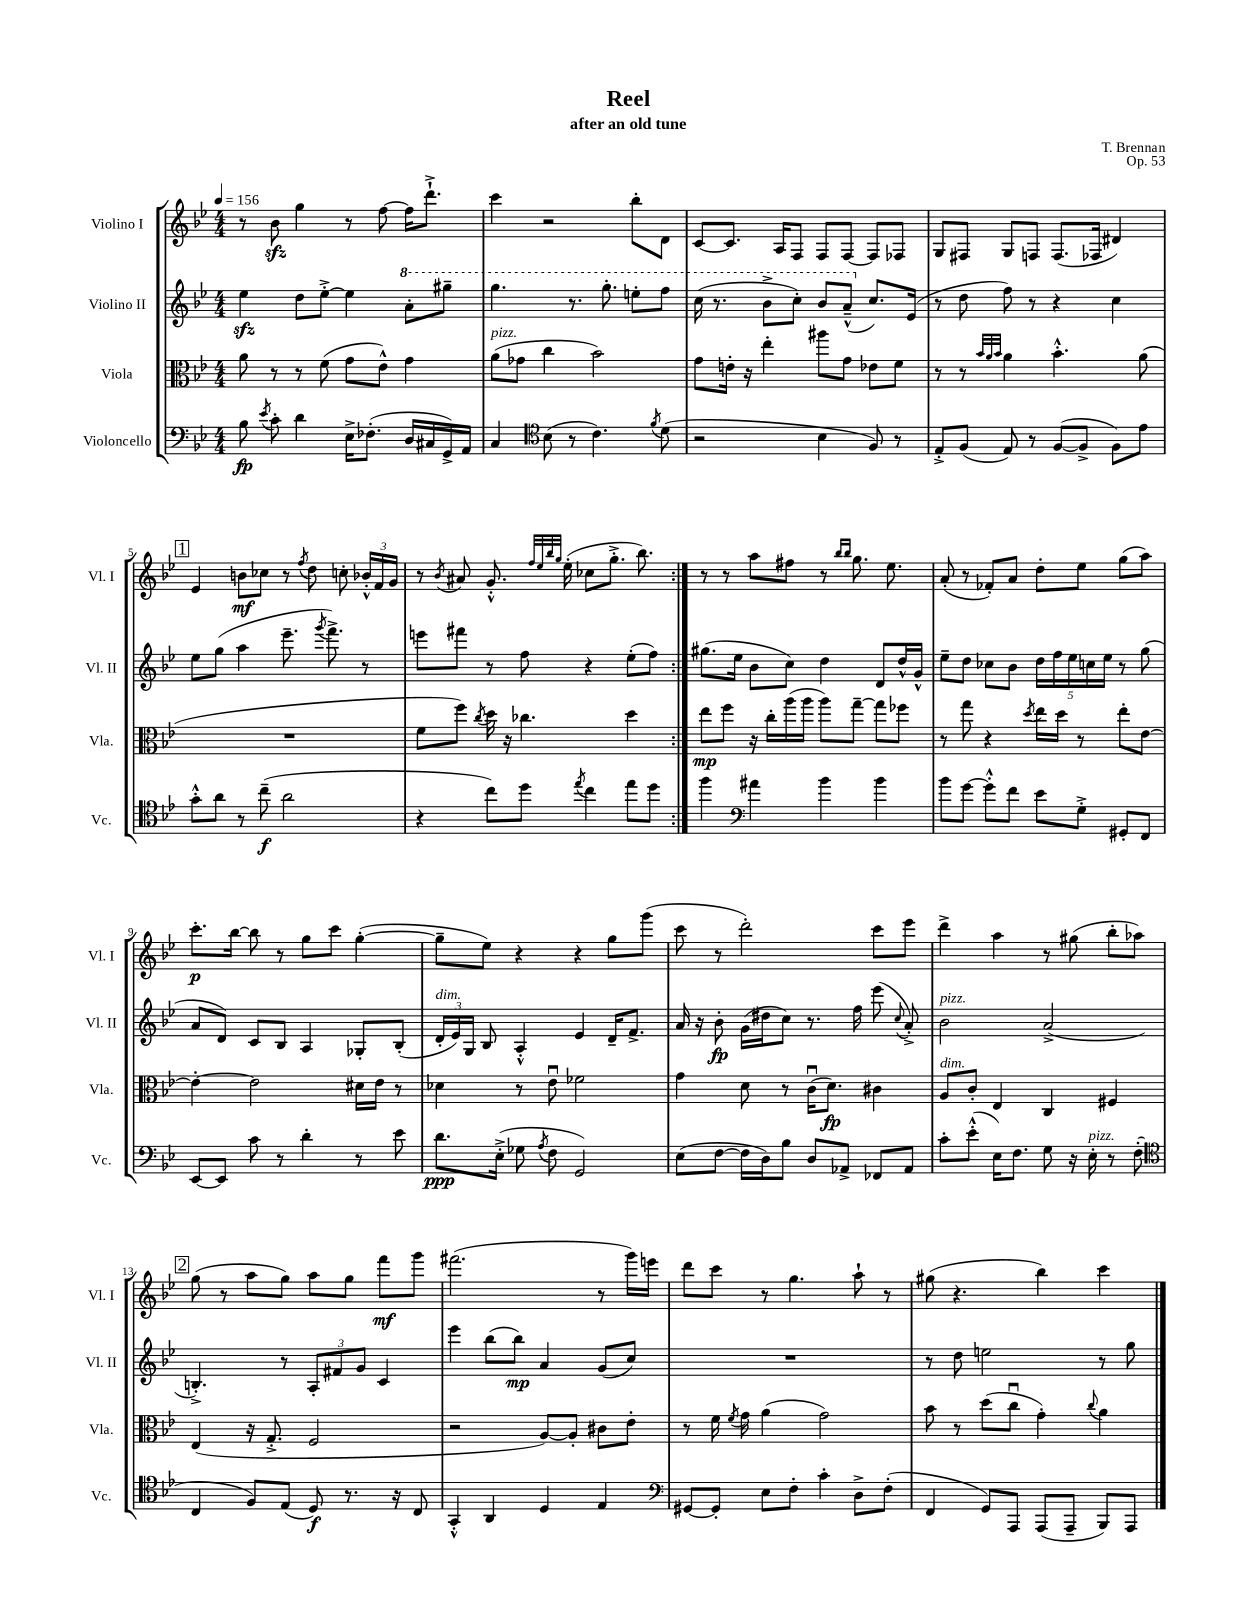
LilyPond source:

\header { title = "Reel" composer = "T. Brennan" subtitle = "after an old tune" opus = "Op. 53" }
<<
\new StaffGroup <<
\new Staff = "s0" \with { instrumentName = "Violino I" shortInstrumentName = "Vl. I" } {
    \clef treble \key bes \major \numericTimeSignature \time 4/4 \tempo 4 = 156
    \autoBeamOff \repeat volta 2 { r8 bes'8\sfz g''4 r8 f''8~ f''16[ d'''8.]-!-> |
    c'''4 r2 bes''8[-. d'8] |
    c'8[~ c'8.] a16[ f8] f8[ f8]~ f8[ fes8] |
    g8[ fis8] g8[ f8] f8.[( fes16] dis'4) |
    \mark \markup { \box "1" } ees'4 b'8[\mf ces''8] r8 \acciaccatura { f''8 } d''8 c''8-. \tuplet 3/2 { bes'16[-.-^ f'16 g'16] } |
    r8 \acciaccatura { bes'8 } ais'8 g'8.-.-^ \grace { f''32[ ees''32 bes''32 g''32] } ees''16-.( ces''8[ g''8.]-.-> bes''8.) | }
    r8 r8 a''8[ fis''8] r8 \grace { bes''16[ bes''16] } g''8. ees''8. |
    a'8-.( r8 fes'8[-.) a'8] d''8[-. ees''8] g''8[( a''8]) |
    c'''8.[-.\p bes''16]~ bes''8 r8 g''8[ c'''8] g''4~-.( |
    g''8[-- ees''8]) r4 r4 g''8[ g'''8]( |
    c'''8 r8 d'''2-.) c'''8[ ees'''8] |
    d'''4-> a''4 r8 gis''8( bes''8[-. aes''8]) |
    \mark \markup { \box "2" } g''8( r8 a''8[ g''8]) a''8[ g''8] f'''8[\mf g'''8] |
    fis'''2.( r8 g'''16[) e'''16] |
    d'''8[ c'''8] r8 g''4. a''8-! r8 |
    gis''8( r4. bes''4) c'''4 \bar "|." |
}
\new Staff = "s1" \with { instrumentName = "Violino II" shortInstrumentName = "Vl. II" } {
    \clef treble \key bes \major \numericTimeSignature \time 4/4
    \autoBeamOff \repeat volta 2 { ees''4\sfz d''8[ ees''8]~-.-> ees''4 \ottava #1 a''8[-. gis'''8]-- |
    g'''4. r8. g'''8.-. e'''8[-. f'''8] |
    c'''16( r8. bes''8[-> c'''8]-.) bes''8[ a''8]---^( \ottava #0 c''8.[) ees'16]( |
    r8 d''8 f''8) r8 r4 c''4 |
    \mark \markup { \box "1" } ees''8[ g''8]( a''4 ees'''8.-- \acciaccatura { g'''8 } f'''8.->) r8 |
    e'''8[ fis'''8] r8 f''8 r4 ees''8[-.( f''8]) | }
    gis''8.[( ees''16] bes'8[ c''8]) d''4 d'8[ d''16-^ g'16]-^ |
    ees''8[-- d''8] ces''8[ bes'8] \tuplet 5/4 { d''16[ f''16 ees''16 c''16 ees''16] } r8 g''8( |
    a'8[ d'8]) c'8[ bes8] a4 ges8[-. bes8]-.( |
    \tuplet 3/2 { d'16[-.^\markup { \italic "dim." } ees'16) g16] } bes8 a4-.-^ ees'4 d'16[-- f'8.]-> |
    a'16 r16 bes'8-.\fp g'16[( dis''16 c''8]) r8. f''16 ees'''8( \appoggiatura { c''8 } a'8-.->) |
    bes'2^\markup { \italic "pizz." } a'2->( |
    \mark \markup { \box "2" } b4.-.->) r8 \tuplet 3/2 { a8[-. fis'8 g'8] } c'4 |
    ees'''4 bes''8[( bes''8]\mp) a'4 g'8[( c''8]) |
    R1 |
    r8 d''8 e''2 r8 g''8 \bar "|." |
}
\new Staff = "s2" \with { instrumentName = "Viola" shortInstrumentName = "Vla." } {
    \clef alto \key bes \major \numericTimeSignature \time 4/4
    \autoBeamOff \repeat volta 2 { a'8 r8 r8 f'8( g'8[ ees'8]-^) g'4 |
    a'8[^\markup { \italic "pizz." }( ges'8] c''4 bes'2) |
    g'8[ e'16]-. r16 ees''4-. ais''8[ g'8] ees'8[ f'8] |
    r8 r8 \grace { bes'32[ a'32 bes'32] } a'4 bes'4.-.-^ a'8( |
    \mark \markup { \box "1" } R1 |
    f'8[ f''8]) \acciaccatura { c''8 } d''16 r16 ces''4. d''4 | }
    ees''8[\mp f''8] r16 c''16[-. a''16( a''16] a''8[) g''8]~-- g''8[ fes''8] |
    r8 g''8 r4 \acciaccatura { d''8 } ees''16[ d''16] r8 ees''8[-. ees'8]~ |
    ees'4~-. ees'2 dis'16[ ees'16] r8 |
    des'4 r8 ees'8\downbow fes'2 |
    g'4 d'8 r8 c'16[\downbow( d'8.]\fp) cis'4 |
    a8[^\markup { \italic "dim." } c'8]-. ees4 c4 fis4 |
    \mark \markup { \box "2" } ees4( r16 g8.-.-> f2 |
    r2 a8[~) a8]-. cis'8[ ees'8]-. |
    r8 f'16 \acciaccatura { f'8 } g'16 a'4( g'2) |
    bes'8 r8 d''8[( c''8]\downbow g'4-.) \appoggiatura { c''8 } a'4 \bar "|." |
}
\new Staff = "s3" \with { instrumentName = "Violoncello" shortInstrumentName = "Vc." } {
    \clef bass \key bes \major \numericTimeSignature \time 4/4
    \autoBeamOff \repeat volta 2 { bes8\fp \acciaccatura { ees'8 } c'8-. d'4 ees16[-> fes8.]-.( d16[ cis16 g,16->) a,16] |
    c4 \clef tenor bes8( r8 c'4.) \acciaccatura { f'8 } d'8( |
    r2 bes4 f8) r8 |
    ees8[-.-> f8]( ees8) r8 f8[~( f8]-> f8[) ees'8] |
    \mark \markup { \box "1" } g'8[-.-^ a'8] r8 c''8--\f( a'2 |
    r4 c''8[) d''8] \acciaccatura { ees''8 } c''4 ees''8[ d''8] | }
    f''4 \clef bass ais'4 bes'4 bes'4 |
    bes'8[ g'8]~ g'8[-.-^ f'8] ees'8[ g8]-.-> gis,8[-. f,8] |
    ees,8[~ ees,8] c'8 r8 d'4-. r8 ees'8 |
    d'8.[\ppp ees16]-.->( ges8 \acciaccatura { a8 } f8 g,2) |
    ees8[( f8]~ f16[ d16) bes8] d8[ aes,8]-> fes,8[ aes,8] |
    c'8[-. ees'8]-.-^( ees16[) f8.] g8 r16 ees16-.^\markup { \italic "pizz." } r8 f8-.( |
    \mark \markup { \box "2" } \clef tenor c4 f8[) ees8]( d8\f) r8. r16 c8 |
    g,4-.-^ a,4 d4 ees4 |
    \clef bass gis,8[~ gis,8]-. ees8[ f8]-. c'4-. d8[-> f8]-.( |
    f,4 g,8[) a,,8] a,,8[( a,,8]-- bes,,8[) a,,8] \bar "|." |
}
>>
>>
